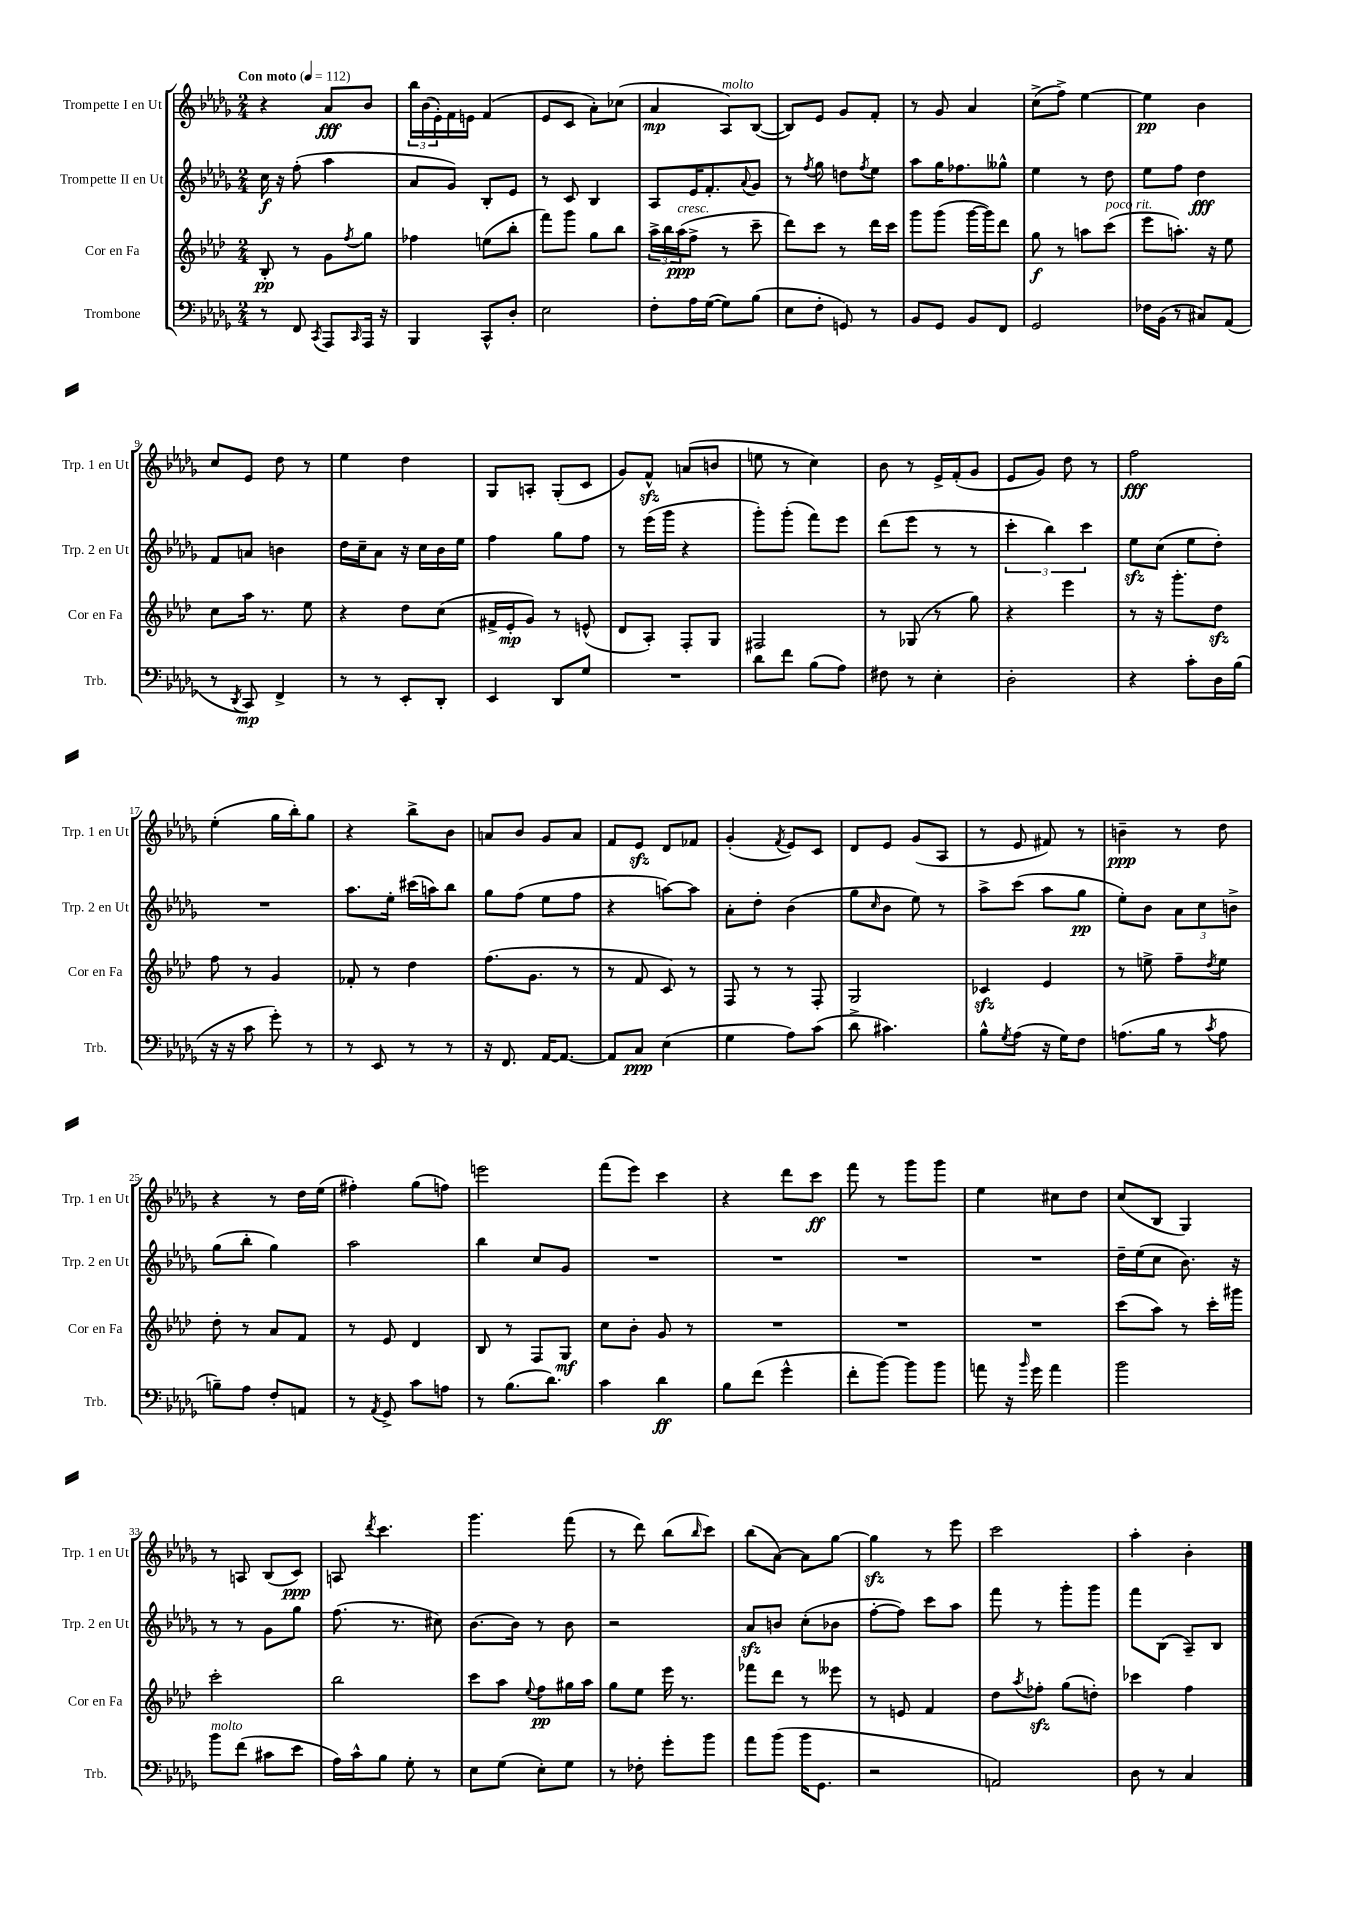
<<
\new StaffGroup <<
\new Staff = "s0" \with { instrumentName = "Trompette I en Ut" shortInstrumentName = "Trp. 1 en Ut" } {
    \clef treble \key des \major \numericTimeSignature \time 2/4 \tempo "Con moto" 4 = 112
    r4 aes'8\fff bes'8 |
    \tuplet 3/2 { bes''16 bes'16( ees'16-.) } f'16 e'16 f'4( |
    ees'8 c'8 aes'8-.) ces''8( |
    aes'4\mp aes8^\markup { \italic "molto" }) bes8~( |
    bes8) ees'8 ges'8 f'8-. |
    r8 ges'8 aes'4 |
    c''8->( f''8->) ees''4~ |
    ees''4\pp bes'4 |
    c''8 ees'8 des''8 r8 |
    ees''4 des''4 |
    ges8 a8-. ges8-.( c'8 |
    ges'8) f'8-^\sfz a'8( b'8 |
    e''8 r8 c''4) |
    bes'8 r8 ees'16-> f'16-.( ges'8 |
    ees'8 ges'8) des''8 r8 |
    f''2\fff |
    ees''4-.( ges''16 bes''16-.) ges''8 |
    r4 bes''8-> bes'8 |
    a'8 bes'8 ges'8 a'8 |
    f'8 ees'8\sfz des'8 fes'8 |
    ges'4-.( \acciaccatura { f'8 } ees'8) c'8 |
    des'8 ees'8 ges'8( aes8 |
    r8 ees'8 fis'8) r8 |
    b'4--\ppp r8 des''8 |
    r4 r8 des''16 ees''16( |
    fis''4-.) ges''8( f''8) |
    e'''2 |
    f'''8( ees'''8) c'''4 |
    r4 des'''8 c'''8\ff |
    f'''8 r8 ges'''8 ges'''8 |
    ees''4 cis''8 des''8 |
    c''8( bes8 ges4) |
    r8 a8 bes8( c'8\ppp) |
    a8 \acciaccatura { des'''8 } c'''4. |
    ges'''4. f'''8( |
    r8 des'''8) bes''8( \grace { bes''16 } c'''8) |
    bes''8( aes'8~) aes'8 ges''8~ |
    ges''4\sfz r8 ees'''8 |
    c'''2 |
    aes''4-. bes'4-. \bar "|." |
}
\new Staff = "s1" \with { instrumentName = "Trompette II en Ut" shortInstrumentName = "Trp. 2 en Ut" } {
    \clef treble \key des \major \numericTimeSignature \time 2/4
    c''16\f r16 f''8-.( aes''4 |
    aes'8 ges'8) bes8-. ees'8 |
    r8 c'8 bes4 |
    aes8 ees'16 f'8.-. \appoggiatura { aes'8 } ges'8 |
    r8 \acciaccatura { f''8 } ges''8 d''8 \acciaccatura { f''8 } ees''8 |
    aes''8 ges''16 fes''8. geses''8-^ |
    ees''4 r8 des''8 |
    ees''8 f''8 des''4\fff |
    f'8 a'8 b'4 |
    des''16 c''16-- aes'8 r16 c''16 bes'16 ees''16 |
    f''4 ges''8 f''8 |
    r8 ees'''16( ges'''16 r4 |
    ges'''8-.) ges'''8-.( f'''8) ees'''8 |
    des'''8( ees'''8 r8 r8 |
    \tuplet 3/2 { c'''4-. bes''4) c'''4 } |
    ees''8\sfz c''8( ees''8 des''8-.) |
    R2 |
    aes''8. ees''16-. cis'''16( a''16) bes''8 |
    ges''8 f''8( ees''8 f''8 |
    r4 a''8~) a''8 |
    aes'8-. des''8-. bes'4( |
    ges''8 \grace { c''16 } bes'8 ees''8) r8 |
    aes''8-> c'''8( aes''8 ges''8\pp |
    ees''8-.) bes'8 \tuplet 3/2 { aes'8 c''8 b'8-> } |
    ges''8( bes''8-. ges''4) |
    aes''2 |
    bes''4 c''8 ges'8 |
    R2 |
    R2 |
    R2 |
    R2 |
    des''16-- ees''16( c''8 bes'8.) r16 |
    r8 r8 ges'8 ges''8 |
    f''8.( r8. cis''8) |
    bes'8.~ bes'16 r8 bes'8 |
    r2 |
    aes'8\sfz b'8 c''8-.( bes'8 |
    f''8~-. f''8) c'''8 aes''8 |
    f'''8 r8 ges'''8-. ges'''8 |
    f'''8 bes8( aes8--) bes8 \bar "|." |
}
\new Staff = "s2" \with { instrumentName = "Cor en Fa" shortInstrumentName = "Cor en Fa" } {
    \clef treble \key aes \major \numericTimeSignature \time 2/4
    bes8-.\pp r8 g'8 \acciaccatura { f''8 } g''8 |
    fes''4 e''8( bes''8-. |
    f'''8) g'''8 g''8 bes''8 |
    \tuplet 3/2 { aes''16-> bes''16 aes''16\ppp^\markup { \italic "cresc." }( } f''8-> r8 c'''8-- |
    des'''8) c'''8 r8 des'''16 c'''16 |
    g'''8 g'''8( g'''16~ g'''16) des'''8 |
    g''8\f r8 a''8 c'''8^\markup { \italic "poco rit." }( |
    ees'''8 a''8.-.) r16 ees''8 |
    c''8 aes''16 r8. ees''8 |
    r4 des''8 c''8( |
    fis'16-> ees'16-.\mp g'8) r8 e'8-^( |
    des'8 aes8-.) f8-. g8 |
    fis2 |
    r8 ges8( r8 g''8) |
    r4 ees'''4 |
    r8 r16 g'''8.-. des''8\sfz |
    f''8 r8 g'4 |
    fes'8-. r8 des''4 |
    f''8.( g'8. r8 |
    r8 f'8 c'8) r8 |
    f8 r8 r8 f8-. |
    g2 |
    ces'4\sfz ees'4 |
    r8 e''8-> f''8-- \acciaccatura { des''8 } e''8 |
    des''8-. r8 aes'8 f'8 |
    r8 ees'8 des'4 |
    bes8 r8 f8 g8\mf |
    c''8 bes'8-. g'8 r8 |
    R2 |
    R2 |
    R2 |
    c'''8( aes''8) r8 c'''16-. gis'''16 |
    c'''2-. |
    bes''2 |
    c'''8 aes''8 \appoggiatura { ees''8 } f''8\pp gis''16 aes''16 |
    g''8 ees''8 ees'''16 r8. |
    fes'''8 des'''8 r8 eeses'''8 |
    r8 e'8 f'4 |
    des''8 \acciaccatura { aes''8 } fes''8-.\sfz g''8( d''8-.) |
    ces'''4 f''4 \bar "|." |
}
\new Staff = "s3" \with { instrumentName = "Trombone" shortInstrumentName = "Trb." } {
    \clef bass \key des \major \numericTimeSignature \time 2/4
    r8 f,8 \acciaccatura { c,8 } aes,,8 \grace { c,16 } aes,,16 r16 |
    bes,,4 c,8-^ des8-. |
    ees2 |
    f8-. aes16 ges16~( ges8) bes8( |
    ees8 f8-. g,8) r8 |
    bes,8 ges,8 bes,8 f,8 |
    ges,2 |
    fes16 bes,16( r8 cis8) aes,8( |
    r8 \acciaccatura { des,8 } c,8\mp) f,4-> |
    r8 r8 ees,8-. des,8-. |
    ees,4 des,8 ges8 |
    R2 |
    des'8 f'8 bes8( aes8) |
    fis8 r8 ees4-. |
    des2-. |
    r4 c'8-. des16 bes16( |
    r16 r16 c'8 ges'8-.) r8 |
    r8 ees,8 r8 r8 |
    r16 f,8. aes,16~ aes,8.~ |
    aes,8 c8\ppp ees4( |
    ges4 aes8) c'8( |
    des'8-> cis'4.) |
    bes8-^ \acciaccatura { ges8 } aes8( r16 ges16) f8 |
    a8.( bes16 r8 \acciaccatura { c'8 } a8 |
    b8--) aes8 f8-. a,8 |
    r8 \acciaccatura { aes,8 } ges,8-> c'8 a8 |
    r8 bes8.( des'8.) |
    c'4 des'4\ff |
    bes8 f'8( ges'4-^ |
    f'8-. bes'8~) bes'8 bes'8 |
    a'8 r16 \grace { bes'16 } ges'16 a'4 |
    bes'2 |
    bes'8^\markup { \italic "molto" } f'8( cis'8 ees'8 |
    aes16) c'16-^ bes8 ges8-. r8 |
    ees8 ges8( ees8-.) ges8 |
    r8 fes8-. ges'8-. bes'8 |
    aes'8 bes'8( bes'16 ges,8. |
    r2 |
    a,2) |
    des8 r8 c4 \bar "|." |
}
>>
>>
